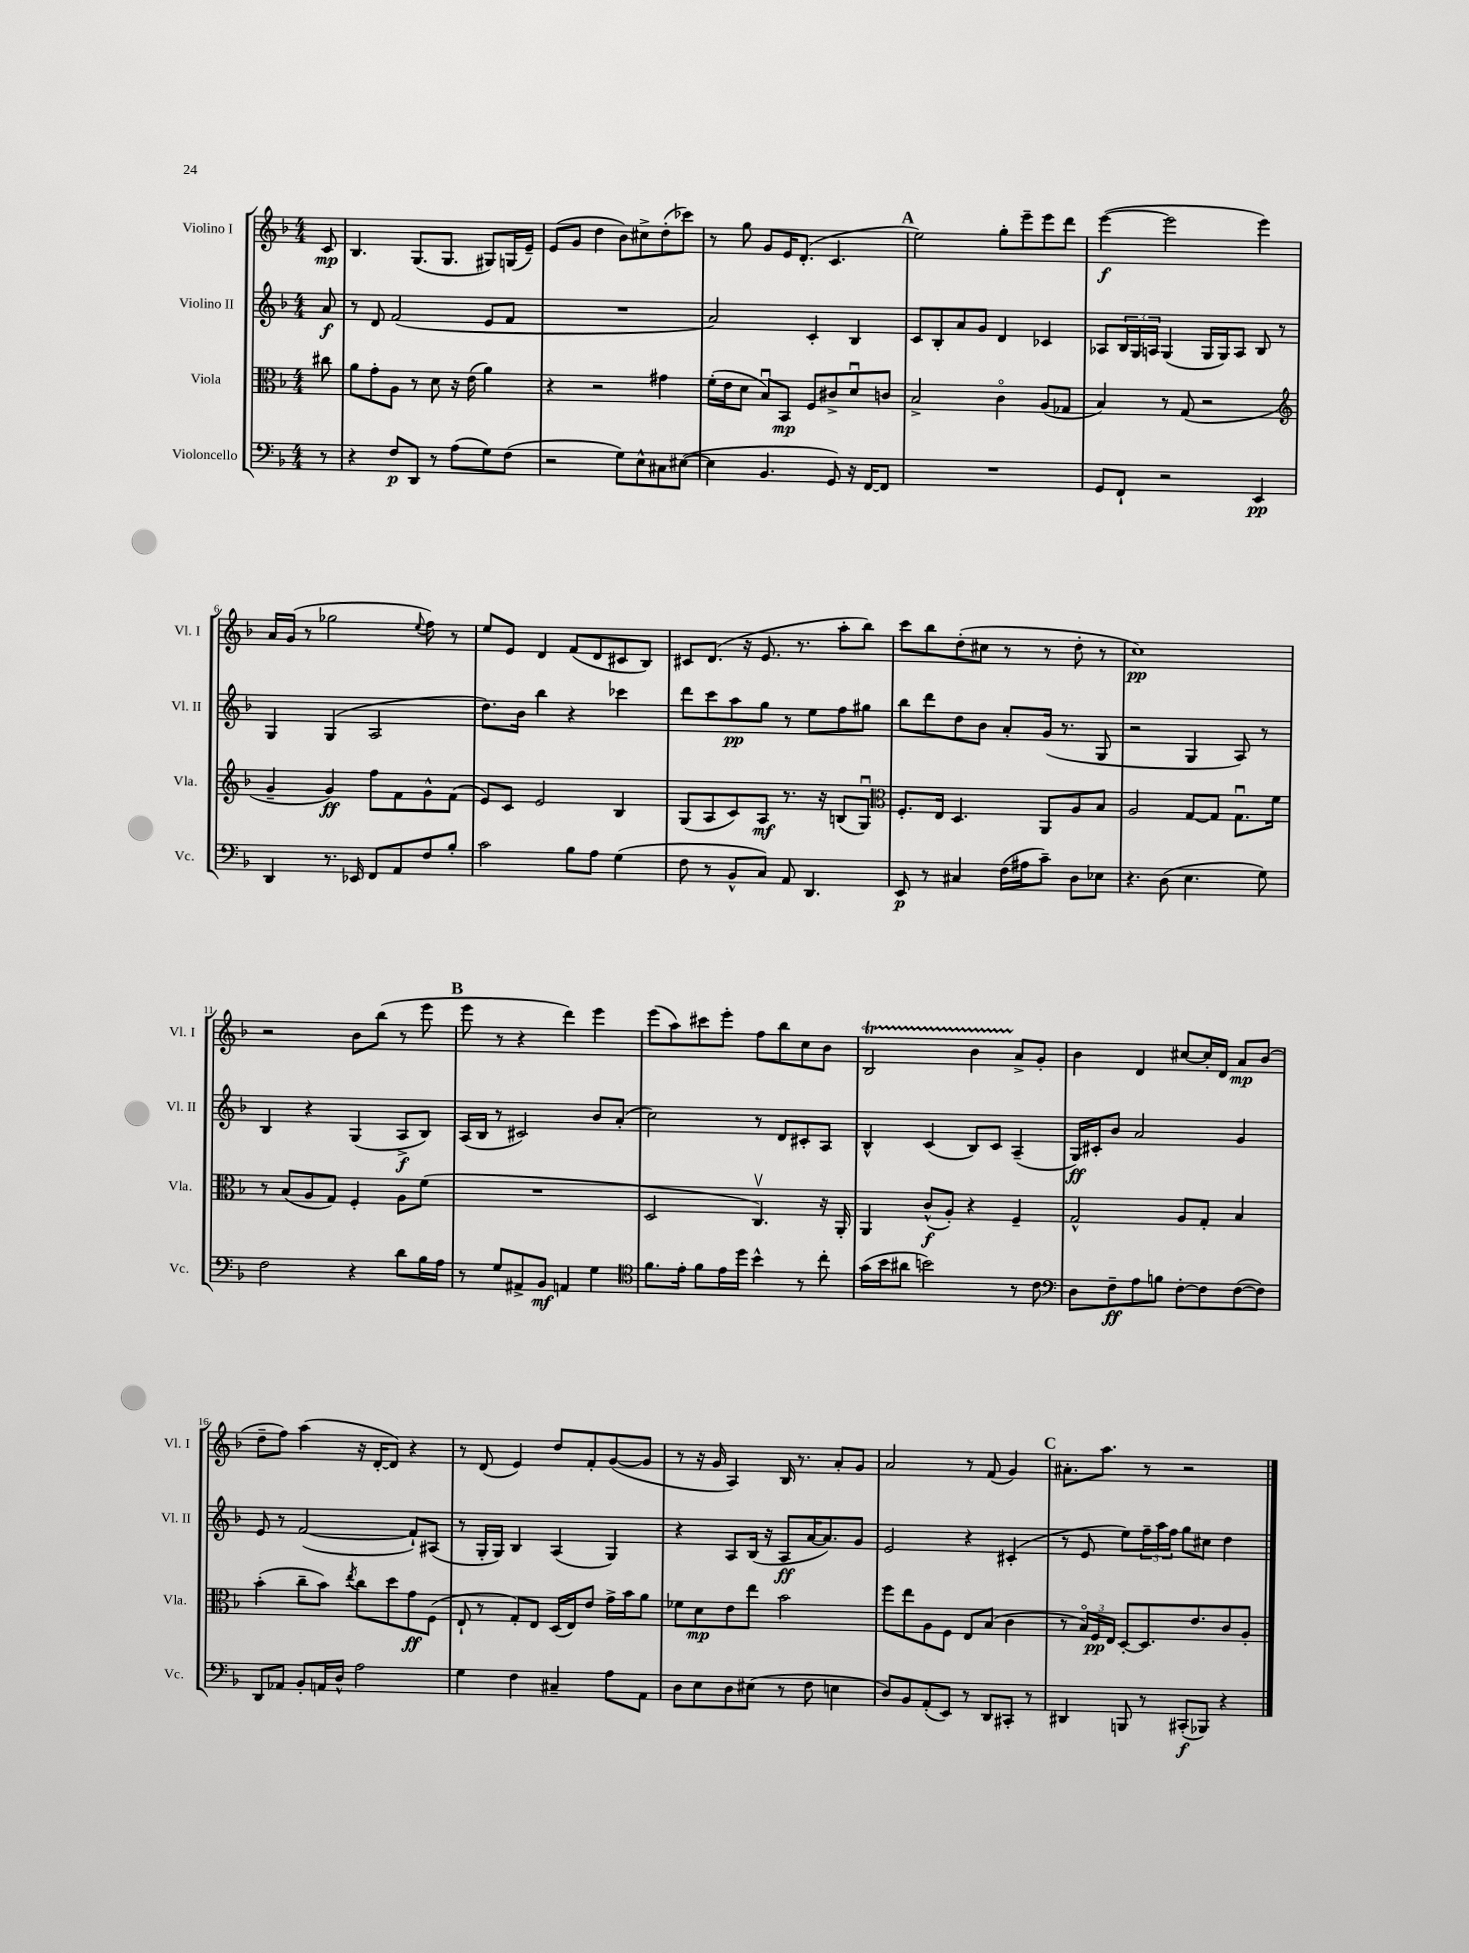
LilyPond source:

<<
\new StaffGroup <<
\new Staff = "s0" \with { instrumentName = "Violino I" shortInstrumentName = "Vl. I" } {
    \clef treble \key f \major \numericTimeSignature \time 4/4 \partial 8
    c'8\mp |
    bes4. g8.( g8. gis8) g16( e'16--) |
    e'8( g'8 d''4 bes'8) cis''8-> d''8-.( ces'''8) |
    r8 g''8 g'8 e'16 d'8.-.( c'4. |
    \mark \markup { \bold "A" } e''2) g''8-. e'''8-- e'''8 d'''8 |
    e'''4~\f( e'''2 e'''4) |
    a'16 g'16( r8 ges''2 \appoggiatura { e''8 } f''8) r8 |
    e''8 e'8 d'4 f'8( d'8 cis'8 bes8) |
    cis'8 d'8.( r16 e'8. r8. a''8-. bes''8) |
    c'''8 bes''8 d''8-.( cis''8 r8 r8 d''8-. r8 |
    c''1\pp) |
    r2 bes'8 bes''8( r8 e'''8 |
    \mark \markup { \bold "B" } e'''8 r8 r4 d'''4) e'''4 |
    e'''8( a''8) cis'''8 e'''8-. f''8 bes''8 c''8 bes'8 |
    bes2\startTrillSpan bes'4 a'8->\stopTrillSpan g'8-. |
    bes'4 d'4 cis''8~ cis''16-. d'16 a'8\mp bes'8( |
    d''8-- f''8) a''4( r16 d'16~-. d'8) r4 |
    r8 d'8( e'4) d''8 f'8-. g'8~( g'8 |
    r8 r16 g'16 a4) bes16 r8. a'8-. g'8 |
    a'2 r8 f'8( g'4) |
    \mark \markup { \bold "C" } ais'8.-. a''8. r8 r2 \bar "|." |
}
\new Staff = "s1" \with { instrumentName = "Violino II" shortInstrumentName = "Vl. II" } {
    \clef treble \key f \major \numericTimeSignature \time 4/4 \partial 8
    a'8\f |
    r8 d'8 f'2( e'8 f'8 |
    R1 |
    a'2) c'4-. bes4 |
    \mark \markup { \bold "A" } c'8 bes8-. a'8 g'8 d'4 ces'4 |
    aes8 \tuplet 3/2 { bes16 g16 a16 } g4( g16 g16) a8 bes8 r8 |
    g4 g4( a2 |
    d''8.) bes'16 bes''4 r4 ces'''4 |
    d'''8 c'''8 a''8\pp g''8 r8 e''8 f''8 gis''8 |
    bes''8 d'''8 d''8 bes'8 a'8-. g'16( r8. g8 |
    r2 g4 a8) r8 |
    bes4 r4 g4( a8->\f bes8) |
    \mark \markup { \bold "B" } a16( bes16 r8 cis'2) bes'8 a'8-.( |
    c''2) r8 d'8 cis'8-. a8 |
    bes4-^ c'4( bes8) c'8 a4--( |
    g16\ff) cis'16-. bes'8 a'2 g'4 |
    e'8 r8 f'2~( f'8-!) ais8( |
    r8 g16-. g16) bes4 a4( g4) |
    r4 a8 bes16( r16 a8\ff a'16~ a'8.) g'8 |
    e'2 r4 cis'4-.( |
    \mark \markup { \bold "C" } r8 e'8 e''8) \tuplet 3/2 { f''16-- a''16 f''16 } g''8 cis''8 d''4 \bar "|." |
}
\new Staff = "s2" \with { instrumentName = "Viola" shortInstrumentName = "Vla." } {
    \clef alto \key f \major \numericTimeSignature \time 4/4 \partial 8
    cis''8 |
    a'8 g'8-. a8 r8 d'8 r16 e'16( a'4) |
    r4 r2 gis'4 |
    f'16-.( e'16 d'8 bes8\downbow) bes,8\mp f8 cis'8-> d'8\downbow c'8 |
    \mark \markup { \bold "A" } bes2-> c'4\flageolet a8( ges8 |
    bes4) r8 g8( r2 |
    \clef treble g'4-- g'4\ff) f''8 f'8 g'8-^ f'8( |
    e'8) c'8 e'2 bes4 |
    g8( a8 c'8) a8\mf r8. r16 b8( g8\downbow) |
    \clef alto f8.-. e16 d4. a,8 a8 bes8 |
    a2 g8~ g8 g8.\downbow f'16 |
    r8 bes8( a8 g8) f4-. a8 f'8( |
    \mark \markup { \bold "B" } R1 |
    d2 c4.\upbow) r16 a,16-. |
    a,4 c'8-^\f( a8-.) r4 f4-- |
    g2-^ a8 g8-. bes4 |
    bes'4-.( c''8-- bes'8) \acciaccatura { e''8 } c''8 d''8 g'8\ff f8( |
    e8-! r8 g8-.) e8 d16( e16) e'8 g'16-> bes'16 a'8 |
    fes'8 d'8\mp e'8 e''8 bes'2 |
    f''8 e''8 a8 f8 e8 bes8( c'4 |
    \mark \markup { \bold "C" } r8 \tuplet 3/2 { bes16\flageolet) f16\pp e16 } d8~-. d8. e'8. c'8 a8-. \bar "|." |
}
\new Staff = "s3" \with { instrumentName = "Violoncello" shortInstrumentName = "Vc." } {
    \clef bass \key f \major \numericTimeSignature \time 4/4 \partial 8
    r8 |
    r4 f8\p d,8 r8 a8( g8) f8( |
    r2 g8) e8-^ cis8 eis8~( |
    eis4 bes,4. g,8) r16 f,16~ f,8 |
    \mark \markup { \bold "A" } R1 |
    g,8 f,8-! r2 e,4\pp |
    d,4 r8. ees,16 f,8 a,8 f8 bes8-. |
    c'2 bes8 a8 g4( |
    f8 r8 bes,8-^ c8) a,8 d,4. |
    e,8\p r8 cis4 f16( ais16 c'8--) d8 ees8 |
    r4. d8( e4. g8) |
    f2 r4 d'8 bes16 a16 |
    \mark \markup { \bold "B" } r8 g8 ais,8-> bes,8\mf a,4 g4 |
    \clef tenor f'8. e'16-. f'8 e'16 d''16 bes'4-^ r8 c''8-. |
    g'16( bes'16 ais'8 b'2) r8 c'8 |
    \clef bass d8 f8--\ff a8 b8 f8~-. f8 f8~( f8) |
    d,8 aes,8 bes,8-. a,16 d16-^ a2 |
    g4 f4 cis4-- a8 a,8 |
    d8 e8 d8 eis8( r8 f8 e4 |
    d8) bes,8 a,8-.( e,8) r8 d,8 cis,8-. r8 |
    \mark \markup { \bold "C" } dis,4 b,,8 r8 cis,8-.\f( bes,,8) r4 \bar "|." |
}
>>
>>
